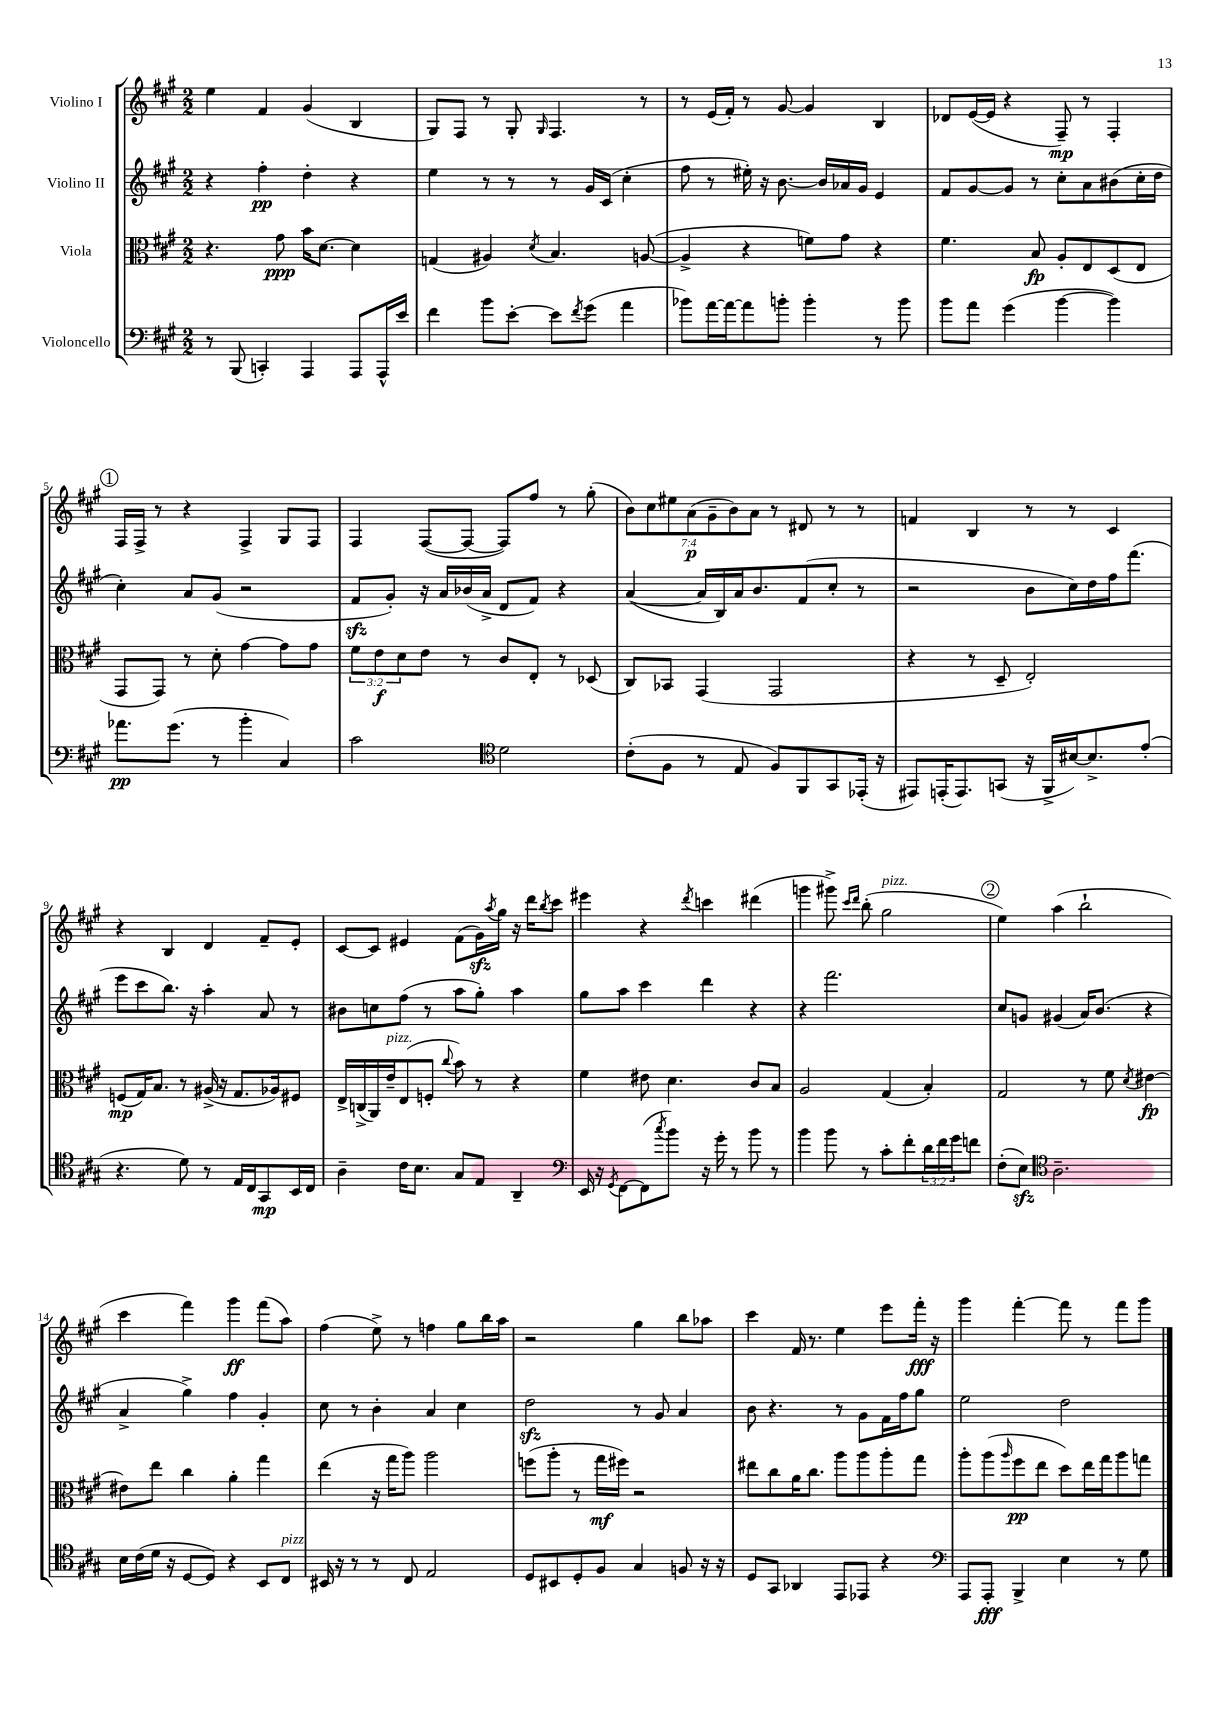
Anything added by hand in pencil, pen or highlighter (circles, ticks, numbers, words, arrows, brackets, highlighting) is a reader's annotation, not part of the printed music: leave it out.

**kern	**kern	**kern	**kern
*staff4	*staff3	*staff2	*staff1
*clefF4	*clefC3	*clefG2	*clefG2
*k[f#c#g#]	*k[f#c#g#]	*k[f#c#g#]	*k[f#c#g#]
*M2/2	*M2/2	*M2/2	*M2/2
8r	4.r	4r	4ee
(8BBB	.	.	.
4CC')	.	4ff#'	4f#
.	8g#	.	.
4AAA	16b	4dd'	(4g#
.	[8.d	.	.
8AAA	4d]	4r	4B
16AAA^^	.	.	.
16e	.	.	.
=	=	=	=
4f#	(4G	4ee	8G#)
.	.	.	8F#
8b	4A#)	8r	8r
[8e'	.	8r	8G#'
.	8qd	.	16qqG#
8e]	4.B	8r	4.F#
8qf#	.	.	.
(8g#	.	16g#	.
.	.	(16c#	.
4a	.	4cc#'	.
.	([8A	.	8r
=	=	=	=
8b-)	4A^]	8ff#	8r
[16a	.	8r	(16e
16a_	.	.	16f#')
8a]	4r	16ee#')	8r
.	.	16r	.
8b'	.	[8.b	[8g#
4b'	8f)	.	4g#]
.	.	16b]	.
.	8g#	16a-	.
.	.	16g#	.
8r	4r	4e	4B
8b	.	.	.
=	=	=	=
8b	4.f#	8f#	8d-
8a	.	[8g#	([16e
.	.	.	16e]
(4g#	.	8g#]	4r
.	8B	8r	.
[4b	8A'	8cc#'	8F#~)
.	8E	8a	8r
4b])	(8D	(8b#	4F#'
.	8E	16cc#'	.
.	.	16dd	.
=	=	=	=
8.a-	8GG#	4cc#')	16F#
.	.	.	16F#^
.	8GG#)	.	8r
(8.g#	.	.	.
.	8r	8a	4r
8r	8d'	(8g#	.
4b'	[4g#	2r	4F#^
4C#)	8g#]	.	8G#
.	8g#	.	8F#
=	=	=	=
2c#	12f#	8f#	4F#
.	12e	.	.
.	.	8g#')	.
.	12d	.	.
.	8e	16r	([8F#
.	.	16a	.
.	8r	(16b-	8F#_
.	.	16a^	.
*clefC4	*	*	*
2d	8c#	8d	8F#])
.	8E'	8f#)	8ff#
.	8r	4r	8r
.	(8D-	.	(8gg#'
=	=	=	=
(8c#'	8C#)	([4a	14b)
.	.	.	14cc#
8F#	8BB-	.	.
.	.	.	14ee#
.	.	.	(14a
8r	(4GG#	16a]	.
.	.	.	14g#~
.	.	16B)	.
.	.	.	14b)
8E	.	16a	.
.	.	.	14a
.	.	8.b	.
8F#)	2GG#	.	8r
8FF#	.	(8f#	8d#
8GG#	.	8cc#'	8r
(16EE-'	.	8r	8r
16r	.	.	.
=	=	=	=
8EE#)	4r	2r	4f
(16EE'	.	.	.
8.EE)	.	.	.
.	8r	.	4B
(8GG	8D~	.	.
16r	2E')	8b	8r
16FF#^	.	.	.
[16B#)	.	16cc#)	8r
8.B#^]	.	16dd	.
.	.	16ff#	4c#
.	.	(8.fff#	.
(8e'	.	.	.
=	=	=	=
4.r	(8F	8eee	4r
.	16G#)	8ccc#	.
.	8.B	.	.
.	.	8.bb)	4B
8d)	8r	.	.
.	.	16r	.
8r	(16A#^	4aa'	4d
.	16r	.	.
16E	8.G#	.	.
16C#	.	.	.
8GG#	.	8a	8f#~
.	16A-)	.	.
16BB	8F#	8r	8e'
16C#	.	.	.
=	=	=	=
4A~	16E^	8b#	[8c#
.	(16C^	.	.
.	16AA)	8cc	8c#]
.	16e~	.	.
16c#	(8E	(8ff#	4e#
8.B	.	.	.
.	8F'	8r	.
.	8qqcc#	.	.
8G#	8b)	8aa	(8f#
8E	8r	8gg#')	16g#)
.	.	.	8qaa
.	.	.	16gg#
4AA~	4r	4aa	16r
.	.	.	16ddd
.	.	.	8qbb
.	.	.	8ccc#
=	=	=	=
*clefF4	*	*	*
16EE	4f#	8gg#	4eee#
16r	.	.	.
8qGG#	.	.	.
[8FF#	.	8aa	.
(8FF#]	8e#	4ccc#	4r
8qcc#	.	.	.
8b)	4.d	.	.
.	.	.	8qddd
16r	.	4ddd	4ccc
16g#'	.	.	.
8r	.	.	.
8b	8c#	4r	(4ddd#
8r	8B	.	.
=	=	=	=
4b	2A	4r	4ggg
8b	.	2.fff#	8ggg#^)
.	.	.	16qqccc#
.	.	.	16qqddd
8r	.	.	(8bb'
8c#'	(4G#	.	2gg#
8f#'	.	.	.
24d	4B')	.	.
24f#	.	.	.
24g#	.	.	.
8f	.	.	.
=	=	=	=
(8F#'	2G#	8cc#	4ee)
8E)	.	8g	.
*clefC4	*	*	*
2.A~	.	(4g#	(4aa
.	8r	16a)	2bb`
.	.	(8.b	.
.	8f#	.	.
.	8qd	.	.
.	[4e#	4r	.
=	=	=	=
16B	8e#]	4a^	4ccc#
(16c#	.	.	.
16d	8ee	.	.
16r	.	.	.
[8D	4cc#	4gg#^)	4fff#)
8D])	.	.	.
4r	4a'	4ff#	4ggg#
8BB	4gg#	4g#'	(8fff#
8C#	.	.	8aa)
=	=	=	=
16BB#	(4ee	8cc#	(4ff#
16r	.	.	.
8r	.	8r	.
8r	16r	4b'	8ee^)
.	16gg#	.	.
8C#	8aa)	.	8r
2E	2aa	4a	4ff
.	.	4cc#	8gg#
.	.	.	16bb
.	.	.	16aa
=	=	=	=
8D	(8ff	2dd	2r
8BB#	8aa'	.	.
8D'	8r	.	.
8F#	16gg#	.	.
.	16ff#)	.	.
4G#	2r	8r	4gg#
.	.	8g#	.
8F	.	4a	8bb
16r	.	.	8aa-
16r	.	.	.
=	=	=	=
8D	8ee#	8b	4ccc#
8GG#	8cc#	4.r	.
4AA-	16a	.	16f#
.	8.cc#	.	8.r
8EE	8aa	8r	4ee
8EE-	8aa	8g#	.
4r	8aa'	16f#	8eee
.	.	16ff#	.
.	8gg#	8gg#	16fff#'
.	.	.	16r
=	=	=	=
*clefF4	*	*	*
8AAA	8aa'	2ee	4ggg#
8AAA'	(8aa	.	.
.	16qqaa	.	.
4BBB^	8ff#	.	[4fff#'
.	8ee	.	.
4E	8dd)	2dd	8fff#]
.	16ee	.	8r
.	16gg#	.	.
8r	8aa	.	8fff#
8G#	8gg	.	8ggg#
==	==	==	==
*-	*-	*-	*-
